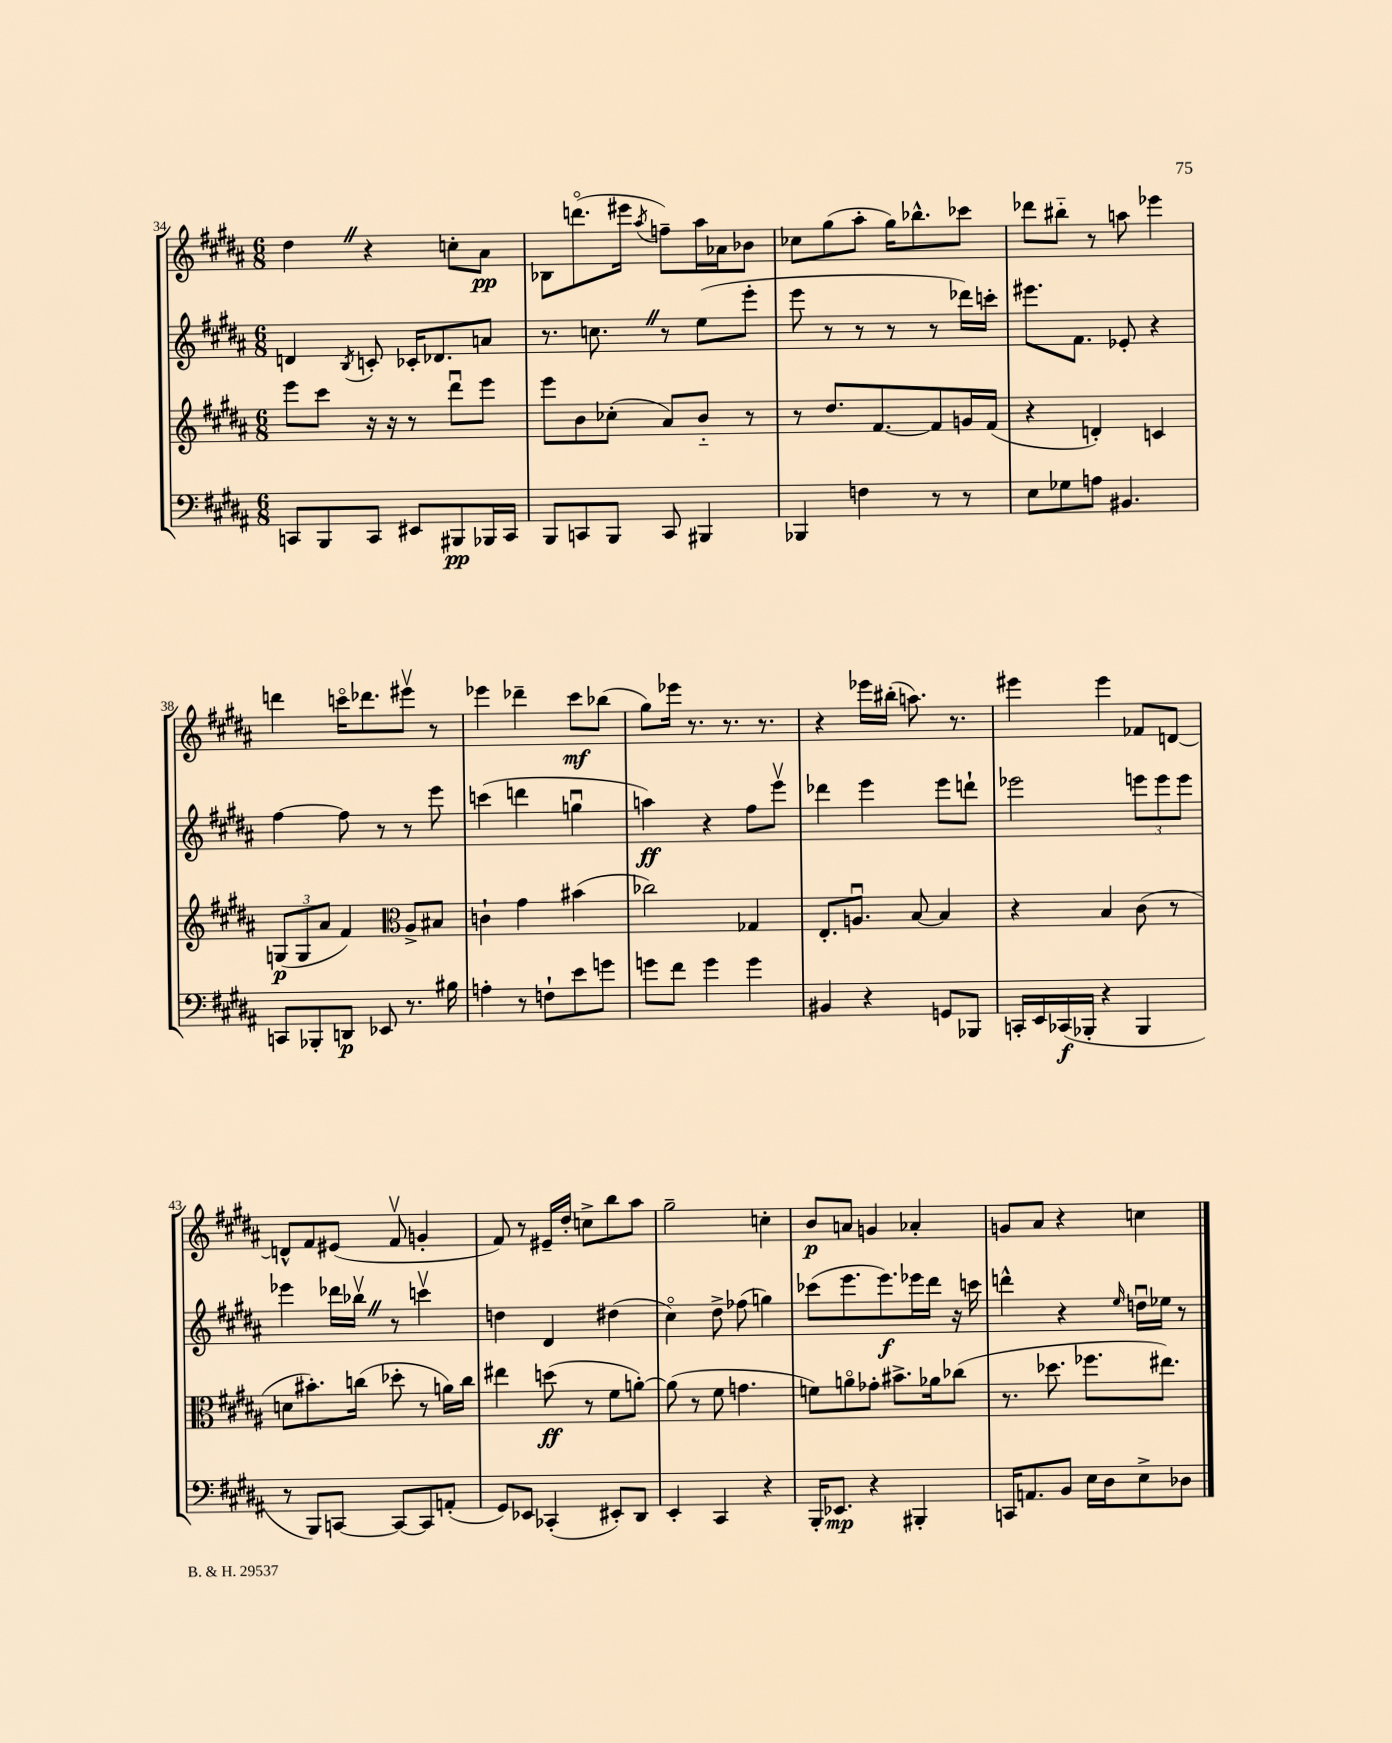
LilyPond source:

<<
\new StaffGroup <<
\new Staff = "s0" {
    \clef treble \key b \major \numericTimeSignature \time 6/8
    dis''4 \once \override BreathingSign.text = \markup { \musicglyph "scripts.caesura.straight" } \breathe r4 c''8-. ais'8\pp |
    bes8 d'''8.\flageolet( eis'''16 \acciaccatura { ais''8 } f''8--) ais''16 aes'16 bes'8 |
    ces''8 gis''8( ais''8-. gis''16) bes''8.-^ ces'''8 |
    des'''8 bis''8-_ r8 a''8 ees'''4 |
    d'''4 c'''16\flageolet des'''8. eis'''8\upbow r8 |
    ees'''4 des'''4-- cis'''8\mf bes''8( |
    gis''8) ees'''16 r8. r8. r8. |
    r4 ees'''16 bis''16-.( a''8.) r8. |
    eis'''4 eis'''4 fes'8 d'8~ |
    d'8-^ fis'8 eis'8( fis'8\upbow g'4-. |
    fis'8) r8 eis'16-- dis''16-. c''8-> b''8 ais''8 |
    gis''2-- c''4-. |
    b'8\p a'8 g'4 aes'4-. |
    g'8 ais'8 r4 c''4 \bar "|." |
}
\new Staff = "s1" {
    \clef treble \key b \major \numericTimeSignature \time 6/8
    d'4 \acciaccatura { b8 } c'8-. ces'16-. des'8. a'8 |
    r8. c''8. \once \override BreathingSign.text = \markup { \musicglyph "scripts.caesura.straight" } \breathe r8 e''8( e'''8-. |
    e'''8 r8 r8 r8 r8 des'''16) c'''16-. |
    eis'''8. fis'8. ees'8-. r4 |
    fis''4~ fis''8 r8 r8 e'''8 |
    c'''4( d'''4 g''4\downbow |
    a''4\ff) r4 fis''8 e'''8\upbow |
    des'''4 e'''4 e'''8 d'''8-! |
    ees'''2 \tuplet 3/2 { e'''8 e'''8 e'''8 } |
    ees'''4 des'''16 bes''16\upbow \once \override BreathingSign.text = \markup { \musicglyph "scripts.caesura.straight" } \breathe r8 c'''4\upbow |
    d''4 dis'4 dis''4( |
    cis''4\flageolet) dis''8-> fes''8( g''4) |
    ces'''8( e'''8. e'''8.\f) ees'''16 dis'''16 r16 c'''16 |
    d'''4-^ r4 \grace { e''16 } d''16\downbow ees''16 r8 \bar "|." |
}
\new Staff = "s2" {
    \clef treble \key b \major \numericTimeSignature \time 6/8
    e'''8 cis'''8 r16 r16 r8 dis'''8\downbow e'''8 |
    e'''8 b'8 ces''8-.( ais'8) b'8-_ r8 |
    r8 dis''8. fis'8.~ fis'8 g'16 fis'16( |
    r4 d'4-.) c'4 |
    \tuplet 3/2 { g8\p( g8 ais'8 } fis'4) \clef alto ais8-> bis8 |
    c'4-! gis'4 bis'4( |
    ces''2) ges4 |
    e8.-. a8.\downbow b8~ b4 |
    r4 b4 cis'8( r8 |
    d'8 bis'8.-.) c''16( des''8-. r8 a'16) c''16 |
    eis''4 d''8\ff( r8 fis'8 a'8~-.) |
    a'8( r8 fis'8 g'4. |
    f'8) a'8\flageolet ges'8-. bis'8.-> aes'16 ces''8( |
    r8. des''8. fes''8. eis''8.) \bar "|." |
}
\new Staff = "s3" {
    \clef bass \key b \major \numericTimeSignature \time 6/8
    c,8 b,,8 c,8 eis,8 bis,,8\pp bes,,16 c,16 |
    b,,8 c,8 b,,8 c,8 bis,,4 |
    bes,,4 f4 r8 r8 |
    e8 ges8 a8 bis,4. |
    c,8 bes,,8-. d,8\p ees,8 r8. bis16 |
    a4-. r8 f8-! e'8 g'8 |
    g'8 fis'8 g'4 g'4 |
    bis,4 r4 g,8 bes,,8 |
    c,16-. e,16 ces,16\f( bes,,16-. r4 bes,,4 |
    r8 b,,8) c,8~ c,8~ c,8 a,8-.( |
    gis,8) ees,8 ces,4-.( eis,8-.) dis,8 |
    e,4-. cis,4 r4 |
    b,,16-. ees,8.\mp r4 bis,,4-. |
    c,16 a,8. b,8 e16 dis16 e8-> des8 \bar "|." |
}
>>
>>
\layout { \context { \Score currentBarNumber = #34 } }
